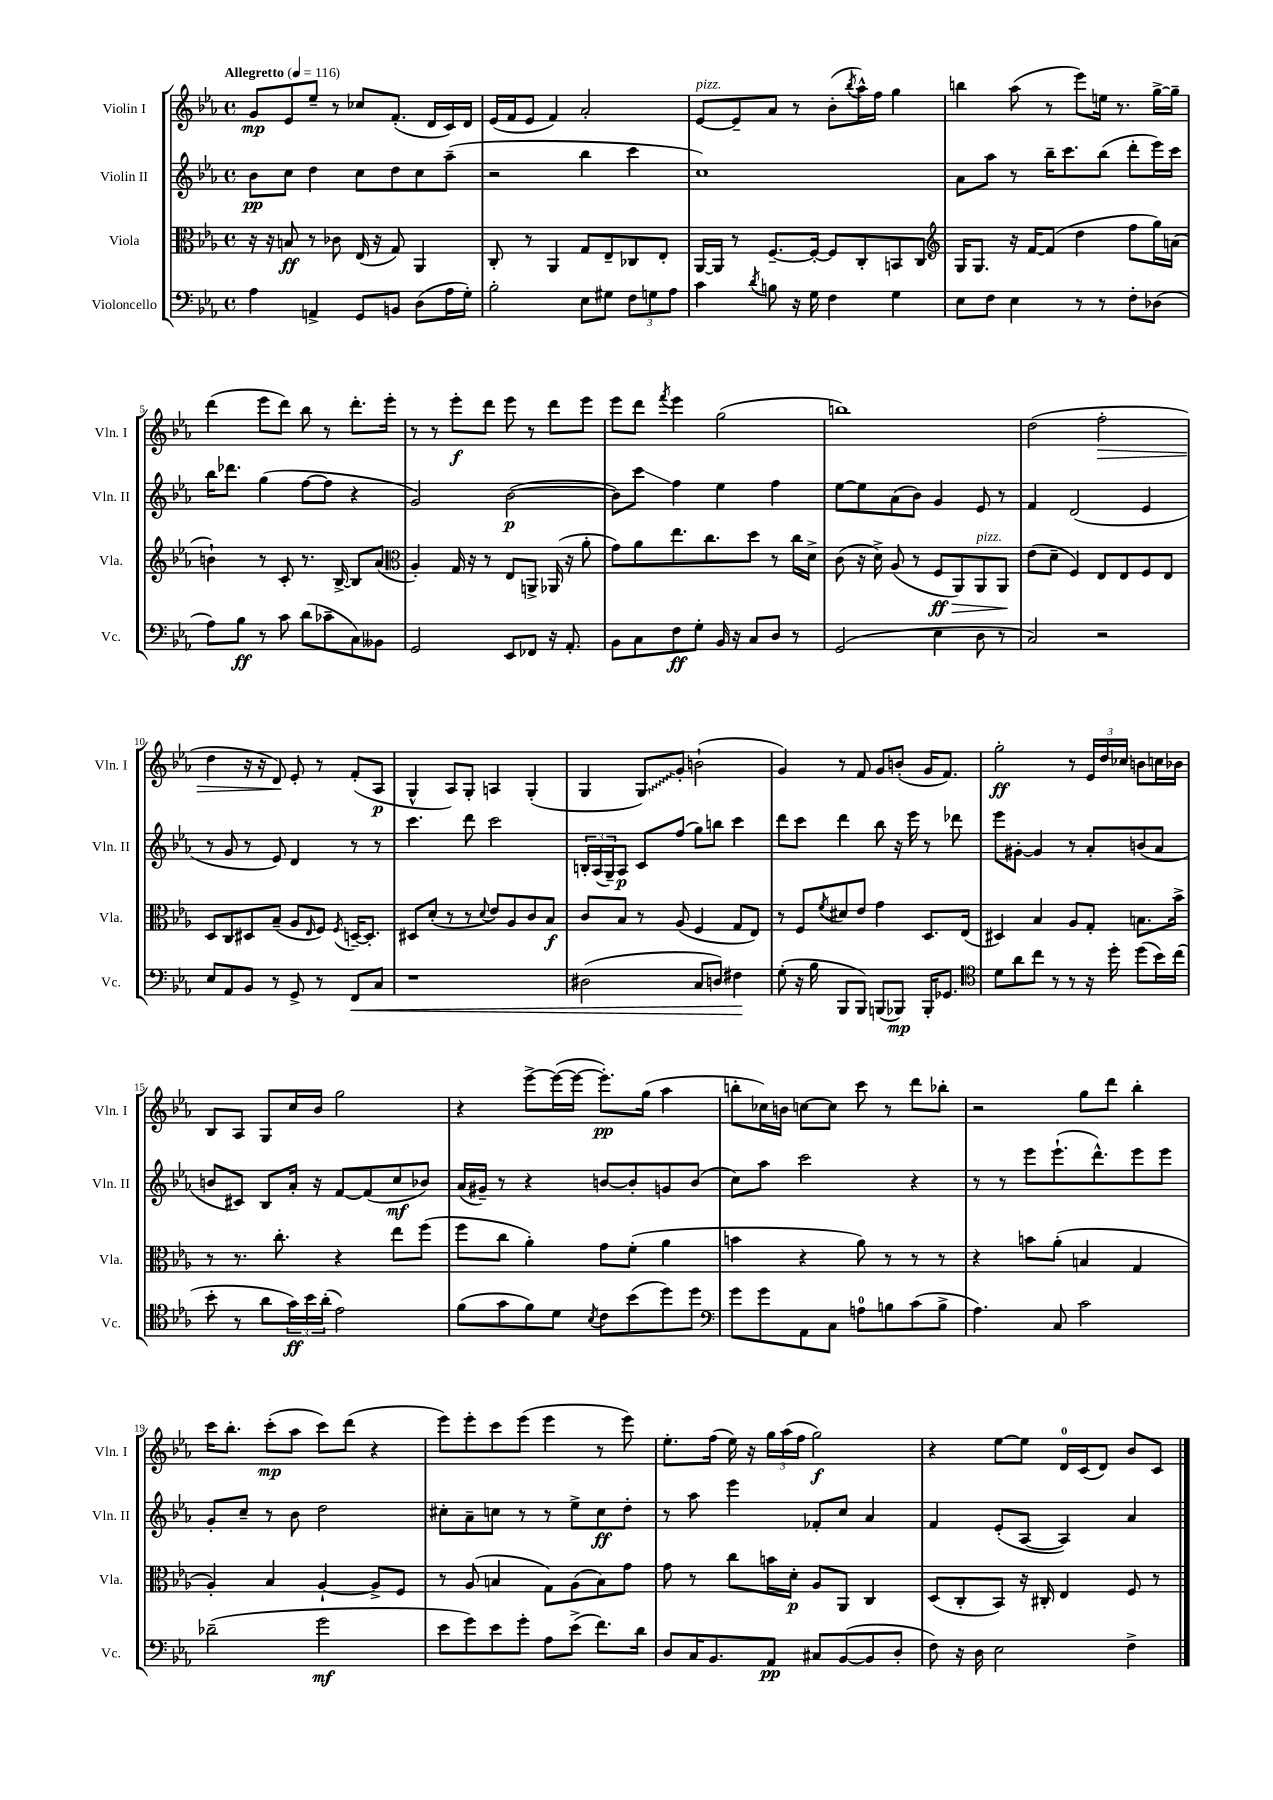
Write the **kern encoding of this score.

**kern	**kern	**kern	**kern
*staff4	*staff3	*staff2	*staff1
*clefF4	*clefC3	*clefG2	*clefG2
*k[b-e-a-]	*k[b-e-a-]	*k[b-e-a-]	*k[b-e-a-]
*M4/4	*M4/4	*M4/4	*M4/4
*met(c)	*met(c)	*met(c)	*met(c)
*MM116	*MM116	*MM116	*MM116
4A-	16r	8b-	8g
.	16r	.	.
.	8B	8cc	8e-
4AA^	8r	4dd	8ee-~
.	8c-	.	8r
8GG	(16E-	8cc	8cc-
.	16r	.	.
8BB	8G)	8dd	(8.f'
(8D	4AA-	8cc	.
.	.	.	16d
16A-	.	(8aa-~	16c)
16G')	.	.	16d
=	=	=	=
2B-'	8C'	2r	(16e-
.	.	.	16f
.	8r	.	8e-
.	4AA-	.	4f)
8E-	8G	4bb-	2a-'
8G#	8E-~	.	.
12F	8C-	4ccc	.
12G	.	.	.
.	8E-'	.	.
12A-	.	.	.
=	=	=	=
4c	[16AA-	1cc)	[8e-
.	16AA-]	.	.
.	8r	.	8e-~]
8qd	.	.	.
8B	[8.F~	.	8a-
16r	.	.	8r
16G	16F'_	.	.
4F	8F]	.	(8b-'
.	.	.	8qbb-
.	8C'	.	16aa-^^)
.	.	.	16ff
4G	8BB	.	4gg
.	8C	.	.
=	=	=	=
*	*clefG2	*	*
8E-	16G	8a-	4bb
.	8.G	.	.
8F	.	8aa-	.
4E-	16r	8r	(8aa-
.	[16f	.	.
.	(8f]	16bb-~	8r
.	.	8.ccc	.
8r	4dd	.	8eee-)
8r	.	(8bb-	16ee
.	.	.	8.r
8F'	8ff	8ddd'	.
(8D-	16gg)	16eee-)	[16gg^
.	(16a	16ccc	16gg~]
=	=	=	=
8A-)	4b`)	16bb-	(4ddd
.	.	8.ddd-	.
8B-	.	.	.
8r	8r	(4gg	8eee-
8c	8c'	.	8ddd)
(8d	8.r	[8ff	8bb-
8c-~	.	8ff]	8r
.	[16B-^	.	.
8C)	8B-]	4r	8.ddd'
8BB--	(8a-	.	.
.	.	.	16eee-'
=	=	=	=
*	*clefC3	*	*
2GG	4A-')	2g)	8r
.	.	.	8r
.	16G	.	8eee-'
.	16r	.	.
.	8r	.	8ddd
8EE-	8E-	([2b-	8eee-
8FF-	8AA^	.	8r
16r	(16AA-	.	8ddd
8.AA-'	16r	.	.
.	8a-'	.	8eee-
=	=	=	=
8BB-	8g)	8b-])	8eee-
8C	8a-	8ccc	8ddd
.	.	.	8qfff
8F	8.ee-	4ff	4eee-
8G'	.	.	.
.	8.cc	.	.
16BB-	.	4ee-	(2gg
16r	.	.	.
8C	8dd	.	.
8D	8r	4ff	.
8r	16cc	.	.
.	16d^	.	.
=	=	=	=
(2GG	(8c	[8ee-	1bb)
.	16r	8ee-]	.
.	16d^)	.	.
.	(8A-	(8a-	.
.	8r	8b-)	.
4E-	8F	4g	.
.	8AA-)	.	.
8D	8AA-	8e-	.
8r	8AA-	8r	.
=	=	=	=
2C)	(8e-	4f	(2dd
.	8d~	.	.
.	4F)	(2d	.
2r	8E-	.	2ff'
.	8E-	.	.
.	8F	4e-	.
.	8E-	.	.
=	=	=	=
8E-	8D	8r	4dd
8AA-	8C	8g	.
8BB-	8D#	8r	16r
.	.	.	16r
8r	(8B-~	8e-)	8d)
8GG^	8A-	4d	8e-'
.	16qqE-	.	.
8r	8F)	.	8r
.	8qF	.	.
8FF	[16D~	8r	(8f'
.	8.D']	.	.
8C	.	8r	8A-
=	=	=	=
1r	8D#	4.ccc	4G^^
.	(8d'	.	.
.	8r	.	8A-)
.	8r	8ddd	8G'
.	8qqd	.	.
.	8e-)	2ccc	4A
.	8A-	.	.
.	8c	.	(4G'
.	8B-	.	.
=	=	=	=
(2D#	8c	24B'	4G
.	.	(24A-	.
.	.	24G~)	.
.	8B-	8A-	.
.	8r	8c	8G)
.	(8A-	(8ff	8g'
8C	4F	8gg)	(2b`
8D)	.	8bb	.
4F#	8G	4ccc	.
.	8E-)	.	.
=	=	=	=
(8G'	8r	8ddd	4g)
16r	8F	8ccc	.
16B-	.	.	.
.	8qf	.	.
8BBB-	8d#	4ddd	8r
8BBB-)	8e-	.	8f
(8BBB	4g	8bb-	8g
8BBB-)	.	16r	(8b'
.	.	16eee-	.
16BBB-'	8.D	8r	16g
8.GG-	.	.	8.f)
.	.	8ddd-	.
.	(16E-	.	.
=	=	=	=
*clefC4	*	*	*
8d	4D#)	8eee-	2gg'
8a-	.	[8g#'	.
8cc	4B-	4g#]	.
8r	.	.	.
8r	8A-	8r	8r
16r	8G'	8a-'	24e-
.	.	.	24dd
16dd'	.	.	.
.	.	.	24cc-
(8dd	8.B	(8b	8b
16b-)	.	8a-	16cc
(16cc	16b-^	.	16b-
=	=	=	=
8b-'	8r	8b	8B-
8r	8.r	8c#)	8A-
8a-	.	8B-	8G
.	8.cc'	.	.
24g)	.	16a-'	16cc
24b-	.	.	.
.	.	16r	16b-
(24a-'	.	.	.
2e-)	4r	[8f	2gg
.	.	(8f]	.
.	8ee-	8cc	.
.	(8ff	8b-)	.
=	=	=	=
(8f	8ff	(16a-	4r
.	.	16g#~)	.
8g	8cc	8r	.
8f)	4a-')	4r	[8eee-^
8d	.	.	(16eee-_
.	.	.	16eee-_
8qB-	.	.	.
8c	8g	[8b	8.eee-'])
(8b-	(8f'	8b']	.
.	.	.	(16gg
8dd)	4a-	8g	4aa-
8dd	.	(8b	.
=	=	=	=
*clefF4	*	*	*
8g	4b	8cc)	8bb'
8g	.	8aa-	16cc-)
.	.	.	16b
8AA-	4r	2ccc	[8cc
8C	.	.	8cc]
8A	8a-)	.	8ccc
8B	8r	.	8r
(8c	8r	4r	8ddd
8B^	8r	.	8bb-'
=	=	=	=
4.A-)	4r	8r	2r
.	.	8r	.
.	8b	8eee-	.
8C	(8a-'	(8.eee-`	.
2c	4B	.	8gg
.	.	8.ddd^^)	.
.	.	.	8ddd
.	4G	8eee-	4bb-'
.	.	8eee-	.
=	=	=	=
(2d-~	4A-')	8g'	16ccc
.	.	.	8.bb-'
.	.	8cc~	.
.	4B-	8r	(8ccc'
.	.	8b-	8aa-
2g	[4A-`	2dd	8ccc)
.	.	.	(8ddd
.	8A-^]	.	4r
.	8F	.	.
=	=	=	=
8e-	8r	8cc#'	8eee-)
8g)	(8A-	8a-~	8eee-'
8e-	4B	8cc	8ccc
8g'	.	8r	(8eee-
8A-	8G)	8r	4eee-
(8e-^	(8A-	8ee-^	.
8.f)	8B)	8cc	8r
.	8g	8dd'	8eee-)
16d	.	.	.
=	=	=	=
8D	8g	8r	8.ee-'
16C	8r	8aa-	.
8.BB-	.	.	(16ff
.	8cc	4eee-	16ee-)
.	.	.	16r
8AA-	16b	.	24gg
.	.	.	(24aa-
.	16d'	.	.
.	.	.	24ff
8C#	8A-	8f-'	2gg)
([8BB-	8AA-	8cc	.
8BB-]	4C	4a-	.
8D'	.	.	.
=	=	=	=
8F)	(8D	4f	4r
16r	8C'	.	.
16D	.	.	.
2E-	8BB-)	(8e-'	[8ee-
.	16r	[8A-	8ee-]
.	16C#'	.	.
.	4E-	4A-])	16d
.	.	.	(16c
.	.	.	8d)
4F^	8F	4a-	8b-
.	8r	.	8c
==	==	==	==
*-	*-	*-	*-
